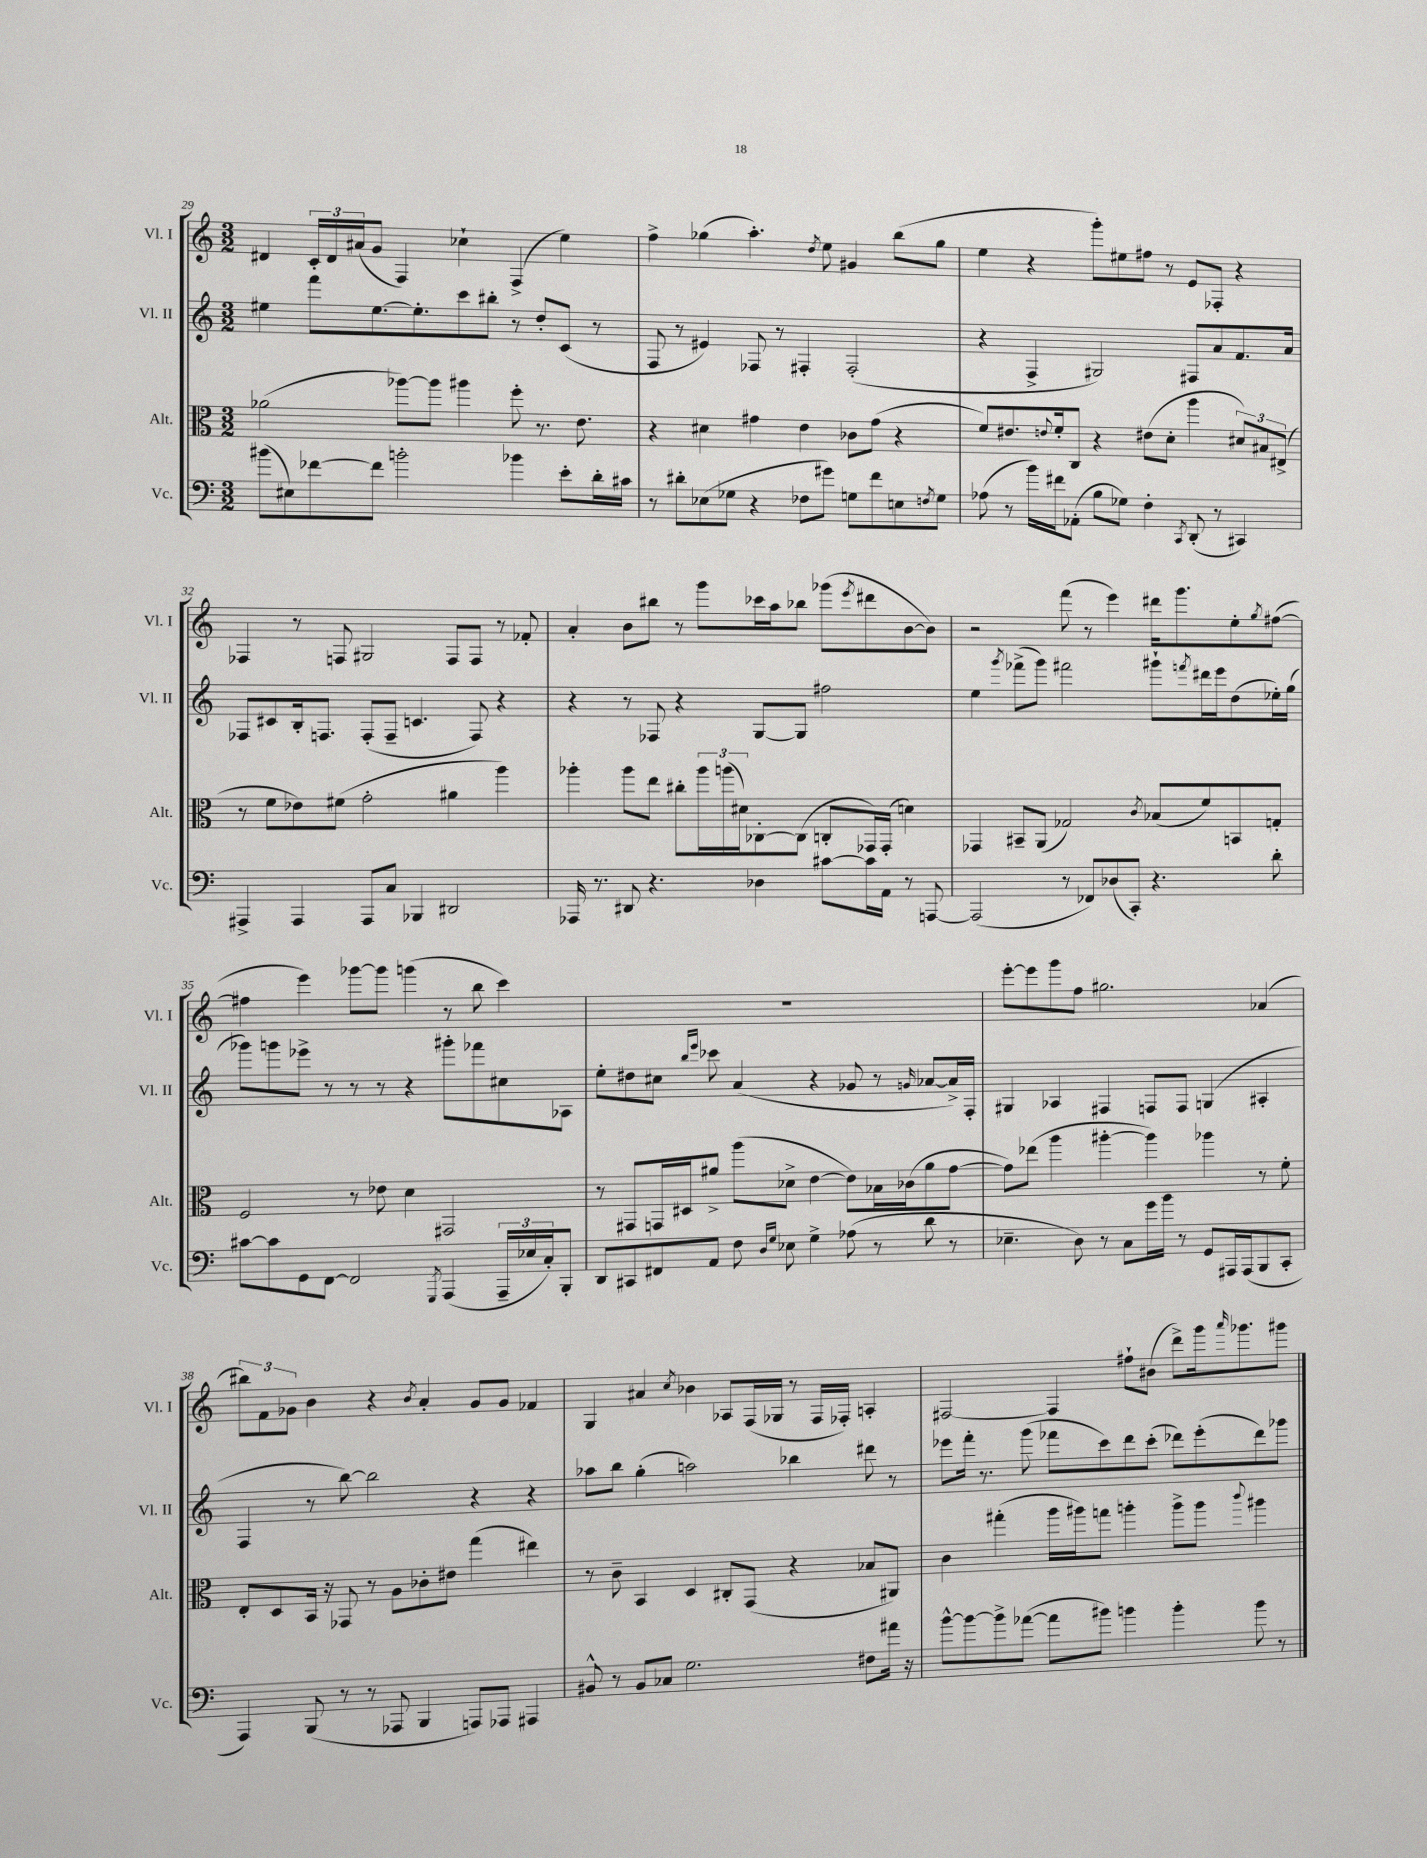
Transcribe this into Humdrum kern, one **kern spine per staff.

**kern	**kern	**kern	**kern
*part4	*part3	*part2	*part1
*staff4	*staff3	*staff2	*staff1
*I"Vc.	*I"Alt.	*I"Vl. II	*I"Vl. I
*I'Vc.	*I'Alt.	*I'Vl. II	*I'Vl. I
*clefF4	*clefC3	*clefG2	*clefG2
*k[]	*k[]	*k[]	*k[]
*M3/2	*M3/2	*M3/2	*M3/2
=29	=29	=29	=29
(8b#X\L	(2a-X\	4ee#X\	4d#X/
8E#X\)	.	.	.
[8f-X\	.	8fff\L	24c'/LL
.	.	.	24d#/
.	.	.	(24a#X/J
8f-\J]	.	[8.ee#\	8g/J
2bn'\	[8aa-X\L)	.	4F/)
.	.	8.ee#'\]	.
.	8aa-\J]	.	.
.	4aa#X\	8ccc\	4cc-X`\
.	.	8bb#X'\J	.
4b-X\	8ff'\	8r	(4F^/
.	8.r	8dd'/L	.
8e'\L	.	(8c/J	4ee\)
.	8.e\	.	.
16d'\L	.	8r	.
16c#X\JJ	.	.	.
=30	=30	=30	=30
8r	4r	8F/	4ff^\
8d#X'\L	.	8r	.
(8E-X\	4d#X\	4e#X/)	(4gg-X\
8G-X\J	.	.	.
4r	4g#X\	8F-X/	4.aa'\)
.	.	8r	.
8F-X\L	4e\	4F#X'/	.
.	.	.	8qdd/
8g#X\J)	.	.	8ee\
8Gn\L	8c-X\L	(2F#'/	4g#X/
8f\	(8g#\J	.	.
8En\	4r	.	(8bb\L
8qFn/	.	.	.
8G\J	.	.	8gg-\J
=31	=31	=31	=31
(8A-X\	8f/L)	4r	4ee\
8r	8.e#X/	.	.
16b\LL)	.	4F^/	4r
.	8qqen/	.	.
16f#X\J	16f'/k	.	.
(8AA-X'\J	8C/J	.	.
8B\L	4r	2G#X/)	8ggg'\L)
8G-X\J)	.	.	8ee#X\
4F'\	(8e#X\L	.	8ff#X\J
.	8d'\J	.	8r
8qCC/	.	.	.
(8DD'/	4aa\	8F#X/L	8e/L
8r	.	8a/	8F-X'/J
4CC#X/)	12d#X/L)	8.f/	4r
.	12B#X/	.	.
.	(12E#X^/J	.	.
.	.	16a/Jk	.
!!LO:LB:g=z
=32	=32	=32	=32
4AAA#X^/	8r	8F-X/L	4F-X/
.	8f\L	8c#X/	.
4AAA#/	8e-X\)	16B'/k	8r
.	.	8.Fn/J	.
.	(8f#X\J	.	8Fn/
8AAA#/L	2g'\	(8F'/L	2G#X/
8C/J	.	8F~/J	.
4BBB-X/	.	4.cn/	.
2DD#X/	4a#X\	.	8F/L
.	.	8F/)	8F/J
.	4aa\)	4r	8r
.	.	.	8f-X'/
=33	=33	=33	=33
16AAA-X/	4aa-X'\	4r	4a'/
8.r	.	.	.
8DD#X/	8aa-\L	8r	8b\L
4.r	8ee\J	8F-X/	8bb#X\J
.	8cc#X'\L	4r	8r
.	24aa-\L	.	8ggg\L
.	(24aan\	.	.
.	24d#X\J)	.	.
4D-X\	[8C-X'\	[8G/L	16ccc-X\L
.	.	.	16aa\J
.	(8C-\J]	8G/J]	8bb-X\J
[8c#X\L	8Cn'/L	2ff#X\	(8ggg-X\L
.	.	.	8qeee/
16c#\L]	16GG-X/L)	.	8ddd#X\
16AA\JJ	(16GG-'/JJ	.	.
8r	4dn\)	.	[8b\
[8AAAn/	.	.	8b\J])
=34	=34	=34	=34
(2AAA/]	4GG-X/	4ee\	2r
.	.	8qggg/	.
.	8BB#X~/L	(8fff-X^\L	.
.	(8AA/J	8ggg\J)	.
8r	2G-X/)	2fff#X\	(8fff\
8FF-X/L)	.	.	8r
(8D-X/	.	.	4eee\)
8CC'/J)	.	.	.
.	8qc/	.	.
4.r	(8B-X/L	8ggg#X`\L	16ddd#X\KL
.	.	.	8.ggg\
.	.	8qfffn/	.
.	8f/)	16ddd#X\L	.
.	.	16eee\J	.
.	8BBn/	(8dd\	8ee'\
.	.	.	8qgg/
8d'\	8Gn'/J	16ee-X'\L)	([8ff#X\J
.	.	(16gg\JJ	.
!!LO:LB:g=z
=35	=35	=35	=35
[8c#X\L	2F/	8ggg-X\L)	4ff#X\]
8c#\]	.	8gggn\	.
8GG\	.	8eee-X^\J	4eee\)
[8FF\J	.	8r	.
2FF/]	8r	8r	[8ggg-X\L
.	8e-X\	8r	8ggg-\J]
.	4d\	4r	(4gggn\
8qGGG/	.	.	.
(4AAA/	2GG#X/	8ggg#X'\L	8r
.	.	8fff-X\	8bb\
24AAA~/LL	.	8cc#X\	4ccc\)
24E-X/	.	.	.
24C'/J)	.	.	.
8BBB'/J	.	8A-X\J	.
=36	=36	=36	=36
8DD/L	8r	8ee'\L	1.r
8CC#X/	8GG#X/L	8dd#X\	.
8FF#X/	16GGn/L	8cc#X\J	.
.	16D#X/J	.	.
.	.	16qqbb/LL	.
.	.	16qqeee/JJ	.
8AA/J	8a#X^/J	8ccc-X\	.
8F\	(8aa\L	(4a/	.
16qqD/LL	.	.	.
16qqG/JJ	.	.	.
8E-X\	8d-X^\J	.	.
4G^\	[4e\	4r	.
(8A-X\	8e\L])	8g-X/	.
8r	16B-X\L	8r	.
.	(16c-X\J	.	.
.	.	16qqgn/	.
8d\	8a#\	[8a-X/L	.
8r	[8g\J	16a-^/L])	.
.	.	16F'/JJ	.
=37	=37	=37	=37
4.E-X~\	8g\L])	4G#X/	[8eee'\L
.	(8ee-X\J	.	8eee\]
.	4aa\	4A-X/	8ggg\
8D\)	.	.	8ff\J
8r	[4aa#X'\	4F#X/	2.gg#X\
8C\L	.	.	.
16g\L	4aa#\])	8Fn/L	.
16b\JJ	.	.	.
8r	.	8F/J	.
8GG/L	4aa-X\	(4Gn/	.
16AAA#X/L	.	.	.
(16AAA#/J	.	.	.
8BBB/	8r	4A#X'/	(4a-X/
8CC'/J	8f'\	.	.
!!LO:LB:g=z
=38	=38	=38	=38
4AAA/)	8E'/L	4F/	12bb#X\L)
.	.	.	12f\
.	8D/	.	.
.	.	.	12g-X\J
(8BBB/	16BB/Jk	8r	4b\
.	16r	.	.
8r	8GG-X/	[8bb\)	.
8r	8r	2bb\]	4r
8AAA-X/	8A\L	.	.
.	.	.	8qb/
4BBB/	8c-X'\	.	4a'/
.	8e#X\J	.	.
8AAAn/L)	(4gg\	4r	8g-/L
8AAA-X/J	.	.	8g-/J
4AAA#X/	4ee#X\)	4r	4f-X/
=39	=39	=39	=39
8BB#X^^/	8r	8aa-X\L	4G/
8r	8c~\	8bb\J	.
8BB#/L	4BB/	(4gg'\	4a#X/
8C-X/J	.	.	.
.	.	.	8qcc/
2.G\	4D/	2aan\)	4b-X\
.	8C#X'/L	.	8A-X/L
.	(8GG/J	.	(16F/L
.	.	.	16G-X/JJ
.	4r	4bb-X\	8r
.	.	.	16F/LL
.	.	.	16F-X'/JJ)
8F#X\L	8B-X/L	8ddd#X\	4An'/
16a#X\Jk	8AA#X/J)	8r	.
16r	.	.	.
=40	=40	=40	=40
[8b^^\L	4c\	8eee-X\L	[2F#X/
8b\_	.	16fff'\Jk	.
.	.	8.r	.
8b^\]	(4gg#X'\	.	.
([8a-X\J	.	(8ggg\	.
8a-\L]	16aa\LL	8fff-X\L	4F#/]
.	16aa#X\J)	.	.
8b#X\J)	8ggn\J	8ccc\)	.
4bn\	4aan'\	8ddd\	8ff#X`\L
.	.	(8ccc'\J	(8b#X\J
4b'\	8aa^\L	8ddd-X\L)	8ddd^\L)
.	8aa\J	(8eee-'\	16ggg\k
.	.	.	16qqaaa/
.	.	.	8.ggg-X\
.	8qqccc/	.	.
8b\	4aa#X\	8ddd-\)	.
8r	.	8ggg-X\J	8ggg#X\J
==	==	==	==
*-	*-	*-	*-
